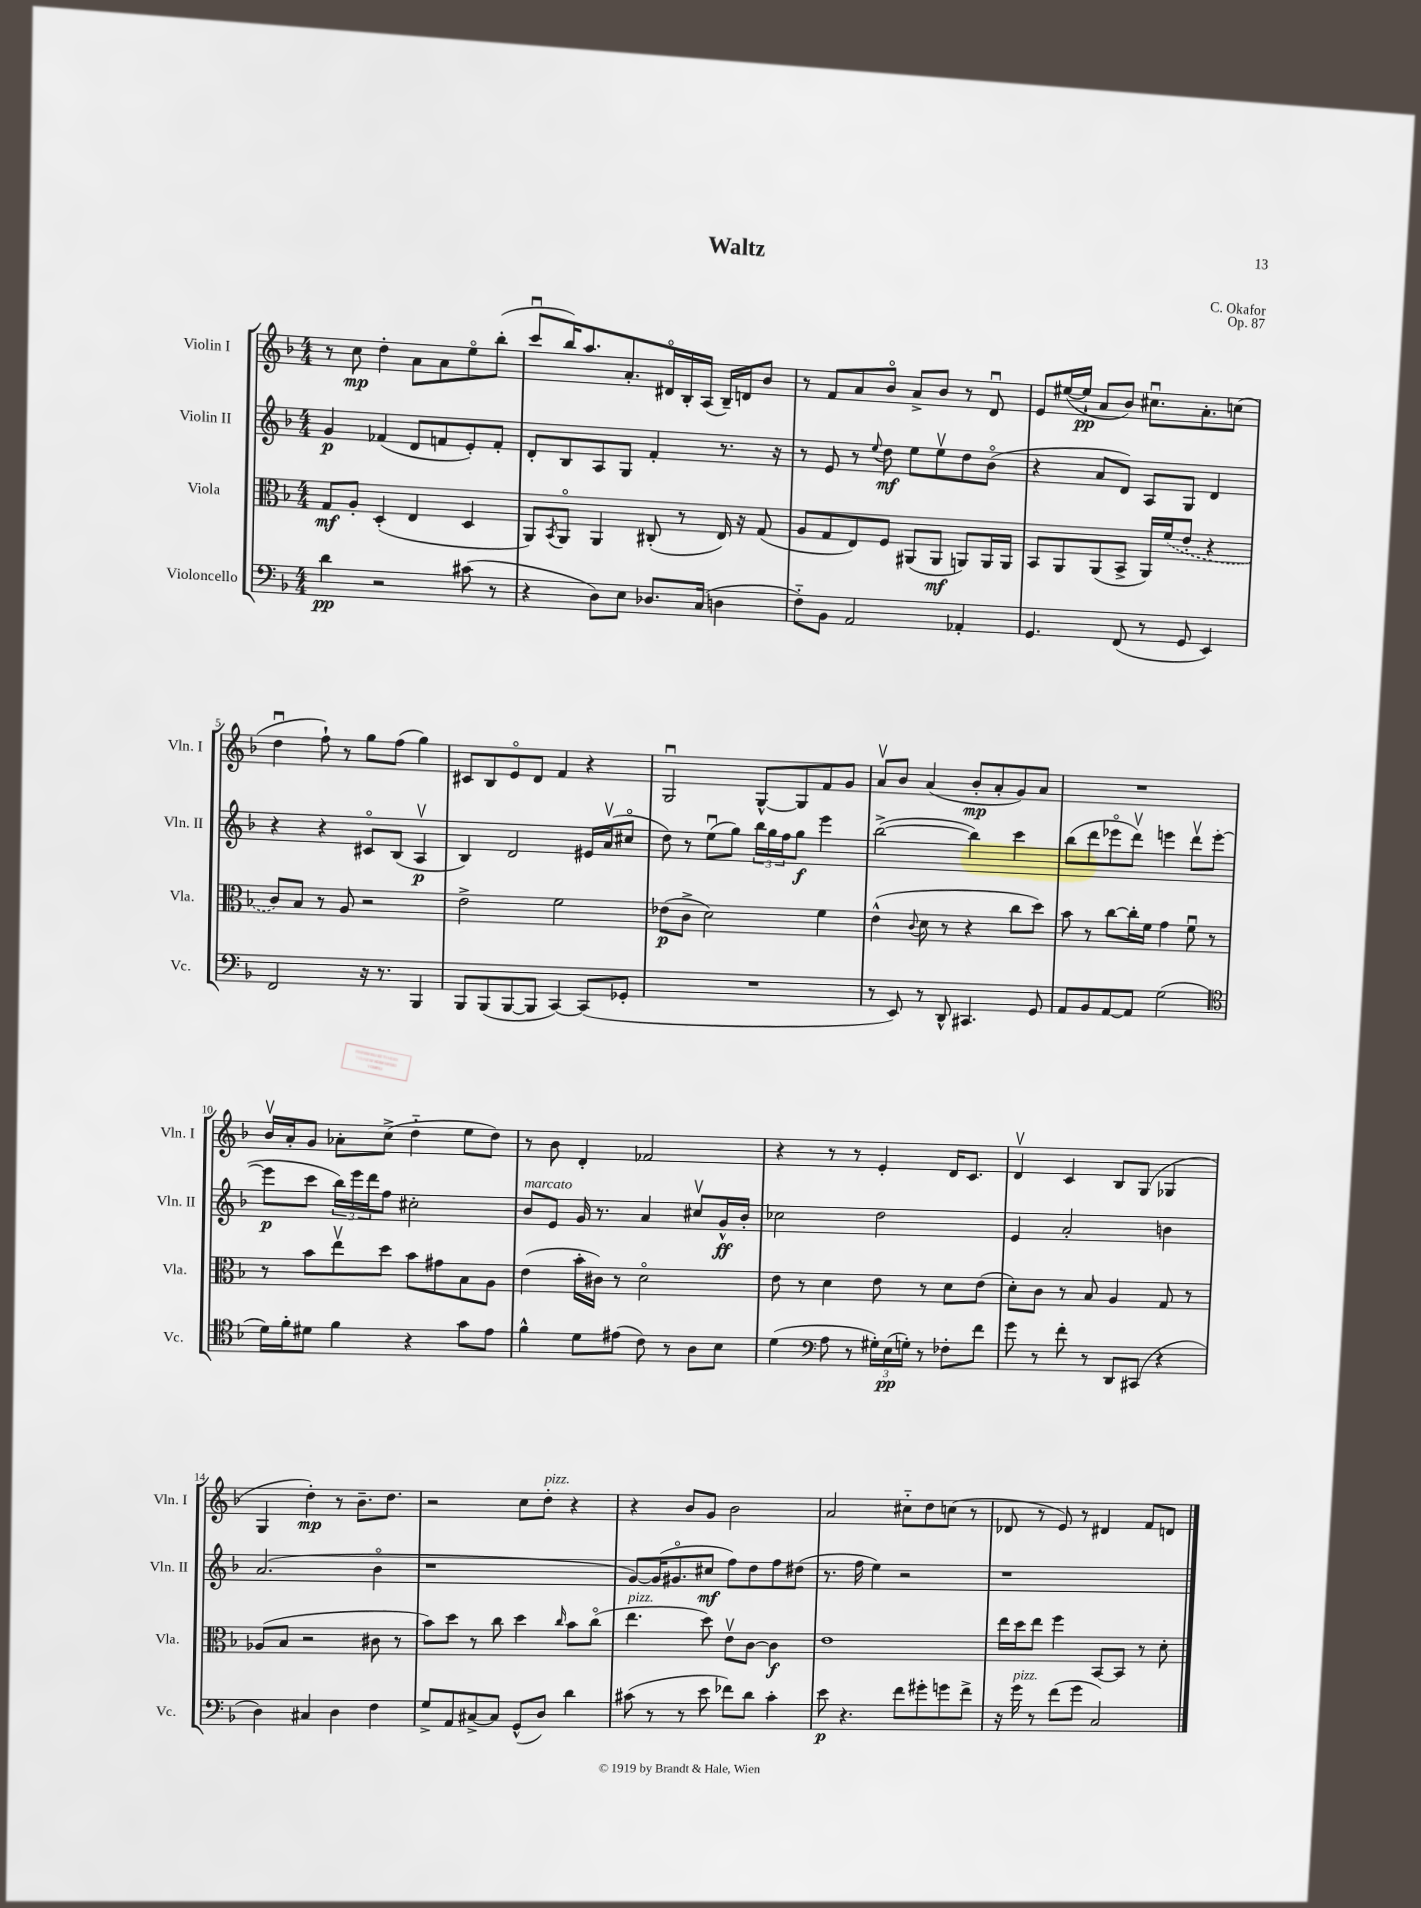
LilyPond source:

\header { title = "Waltz" composer = "C. Okafor" opus = "Op. 87" }
<<
\new StaffGroup <<
\new Staff = "s0" \with { instrumentName = "Violin I" shortInstrumentName = "Vln. I" } {
    \clef treble \key f \major \numericTimeSignature \time 4/4
    r8 c''8\mp d''4-. a'8 a'8 e''8\flageolet bes''8-.( |
    c'''8\downbow bes''16) a''8. a'8.-. dis'16\flageolet bes16-. a16( bes16--) d'16 bes'8 |
    r8 f'8 a'8 bes'8\flageolet a'8-> bes'8 r8 d'8\downbow |
    e'8 eis''16~( eis''16-!\pp a'8 bes'8) cis''8.\downbow a'8.-. c''8( |
    d''4\downbow f''8-!) r8 g''8 f''8( g''4) |
    cis'8 bes8 e'8\flageolet d'8 f'4 r4 |
    g2\downbow g8~-^ g8 f'8 g'8 |
    a'8\upbow bes'8 a'4( bes'8-.\mp a'8-. g'8) a'8 |
    R1 |
    bes'16\upbow a'16-. g'8 aes'8-. c''8->( d''4-_ e''8 d''8) |
    r8 bes'8 d'4-. fes'2 |
    r4 r8 r8 e'4-. d'16 c'8. |
    d'4\upbow c'4 bes8 g8( ges4 |
    g4 d''4-.\mp) r8 bes'8.-- d''8. |
    r2 c''8 d''8-.^\markup { \italic "pizz." } r4 |
    r4 bes'8 g'8 bes'2 |
    a'2 cis''8-_ d''8 c''8( r8 |
    des'8 r8 e'8) r8 dis'4 f'8 d'8 \bar "|." |
}
\new Staff = "s1" \with { instrumentName = "Violin II" shortInstrumentName = "Vln. II" } {
    \clef treble \key f \major \numericTimeSignature \time 4/4
    g'4\p fes'4( d'8 f'8 e'8-.) f'8-. |
    d'8-. bes8 a8 g8 f'4-. r8. r16 |
    r8 e'8 r8 \appoggiatura { e''8 } d''8\mf e''8 e''8\upbow d''8 bes'8\flageolet( |
    r4 a'8 d'8) a8 g8 d'4 |
    r4 r4 cis'8\flageolet bes8( a4\upbow\p |
    bes4) d'2 eis'16 a'16\upbow( cis''8\flageolet |
    d''8) r8 e''8\downbow( g''8) \tuplet 3/2 { bes''16 g''16 f''16 } g''8\f e'''4 |
    bes''2~->( bes''4) c'''4 |
    bes''8( d'''8 ees'''8\flageolet d'''8\upbow) e'''4 d'''8\upbow e'''8~( |
    e'''8\p c'''8 \tuplet 3/2 { bes''16) e'''16 d'''16 } f''8 cis''2-. |
    bes'8^\markup { \italic "marcato" } e'8 g'16 r8. a'4 cis''8\upbow g'16-^\ff bes'16-. |
    ces''2 d''2 |
    e'4 a'2-. b'4 |
    a'2.( bes'4\flageolet |
    r1 |
    g'8~) g'16( gis'8.\flageolet cis''8\mf f''8) d''8 f''8 dis''8( |
    r8. f''16 e''4) r2 |
    r1 \bar "|." |
}
\new Staff = "s2" \with { instrumentName = "Viola" shortInstrumentName = "Vla." } {
    \clef alto \key f \major \numericTimeSignature \time 4/4
    g8\mf a8-. d4-.( e4 d4 |
    a,8) \acciaccatura { bes,8 } a,8\flageolet a,4 cis8-.( r8 e16) r16 g8( |
    a8 g8 e8) f8 ais,8( ais,8\mf a,8) a,16 a,16 |
    bes,8 a,8 a,8( bes,8-> a,16) \once \slurDashed f'16( e'8-. r4 |
    c'8) bes8 r8 a8 r2 |
    e'2-> f'2 |
    ees'8\p( c'8-> d'2) f'4 |
    e'4-^( \appoggiatura { c'8 } d'8 r8 r4 c''8 d''8) |
    bes'8 r8 c''8~ c''16-. f'16 g'4 f'8\downbow r8 |
    r8 bes'8 e''8\upbow d''8 bes'8 gis'8 bes8 a8 |
    e'4( bes'16-. cis'16) r8 d'2\flageolet |
    e'8 r8 d'4 e'8 r8 d'8 e'8( |
    d'8-.) c'8 r8 bes8 a4 g8 r8 |
    aes8( bes8 r2 cis'8 r8 |
    bes'8) d''8 r8 c''8 d''4 \grace { c''16 } bes'8 c''8\flageolet( |
    e''4.^\markup { \italic "pizz." } d''8) e'8\upbow c'8~ c'4\f |
    e'1 |
    e''16 d''16 e''8 f''4 bes,8~ bes,8 r8 d'8-. \bar "|." |
}
\new Staff = "s3" \with { instrumentName = "Violoncello" shortInstrumentName = "Vc." } {
    \clef bass \key f \major \numericTimeSignature \time 4/4
    d'4\pp r2 cis'8( r8 |
    r4 d8) e8 des8. c16( d4 |
    f8-_) bes,8 a,2 aes,4-. |
    g,4. f,8( r8 g,8 e,4) |
    f,2 r16 r8. bes,,4 |
    bes,,8 bes,,8( bes,,8~ bes,,8 c,4~) c,8( ges,8-. |
    R1 |
    r8 e,8) r8 d,8-^ cis,4. g,8 |
    a,8 bes,8 a,8~ a,8 g2( |
    \clef tenor d'16) f'16-. dis'8 f'4 r4 g'8 e'8 |
    f'4-^ d'8 eis'8( c'8) r8 a8 bes8 |
    d'4( \clef bass a8 r8 \tuplet 3/2 { gis16-.) e16\pp( g16-.) } r8 fes8-. f'8 |
    g'8 r8 f'8-. r8 d,8 cis,8( r4 |
    d4) cis4 d4 f4 |
    g8-> a,8 cis8~-> cis8 g,8-^( d8) d'4 |
    cis'8( r8 r8 e'8 fes'8) d'8 cis'4-. |
    e'8\p r4. f'8 gis'8-. g'8 f'8-> |
    r16 g'16^\markup { \italic "pizz." } r8 f'8( g'8 c2) \bar "|." |
}
>>
>>
